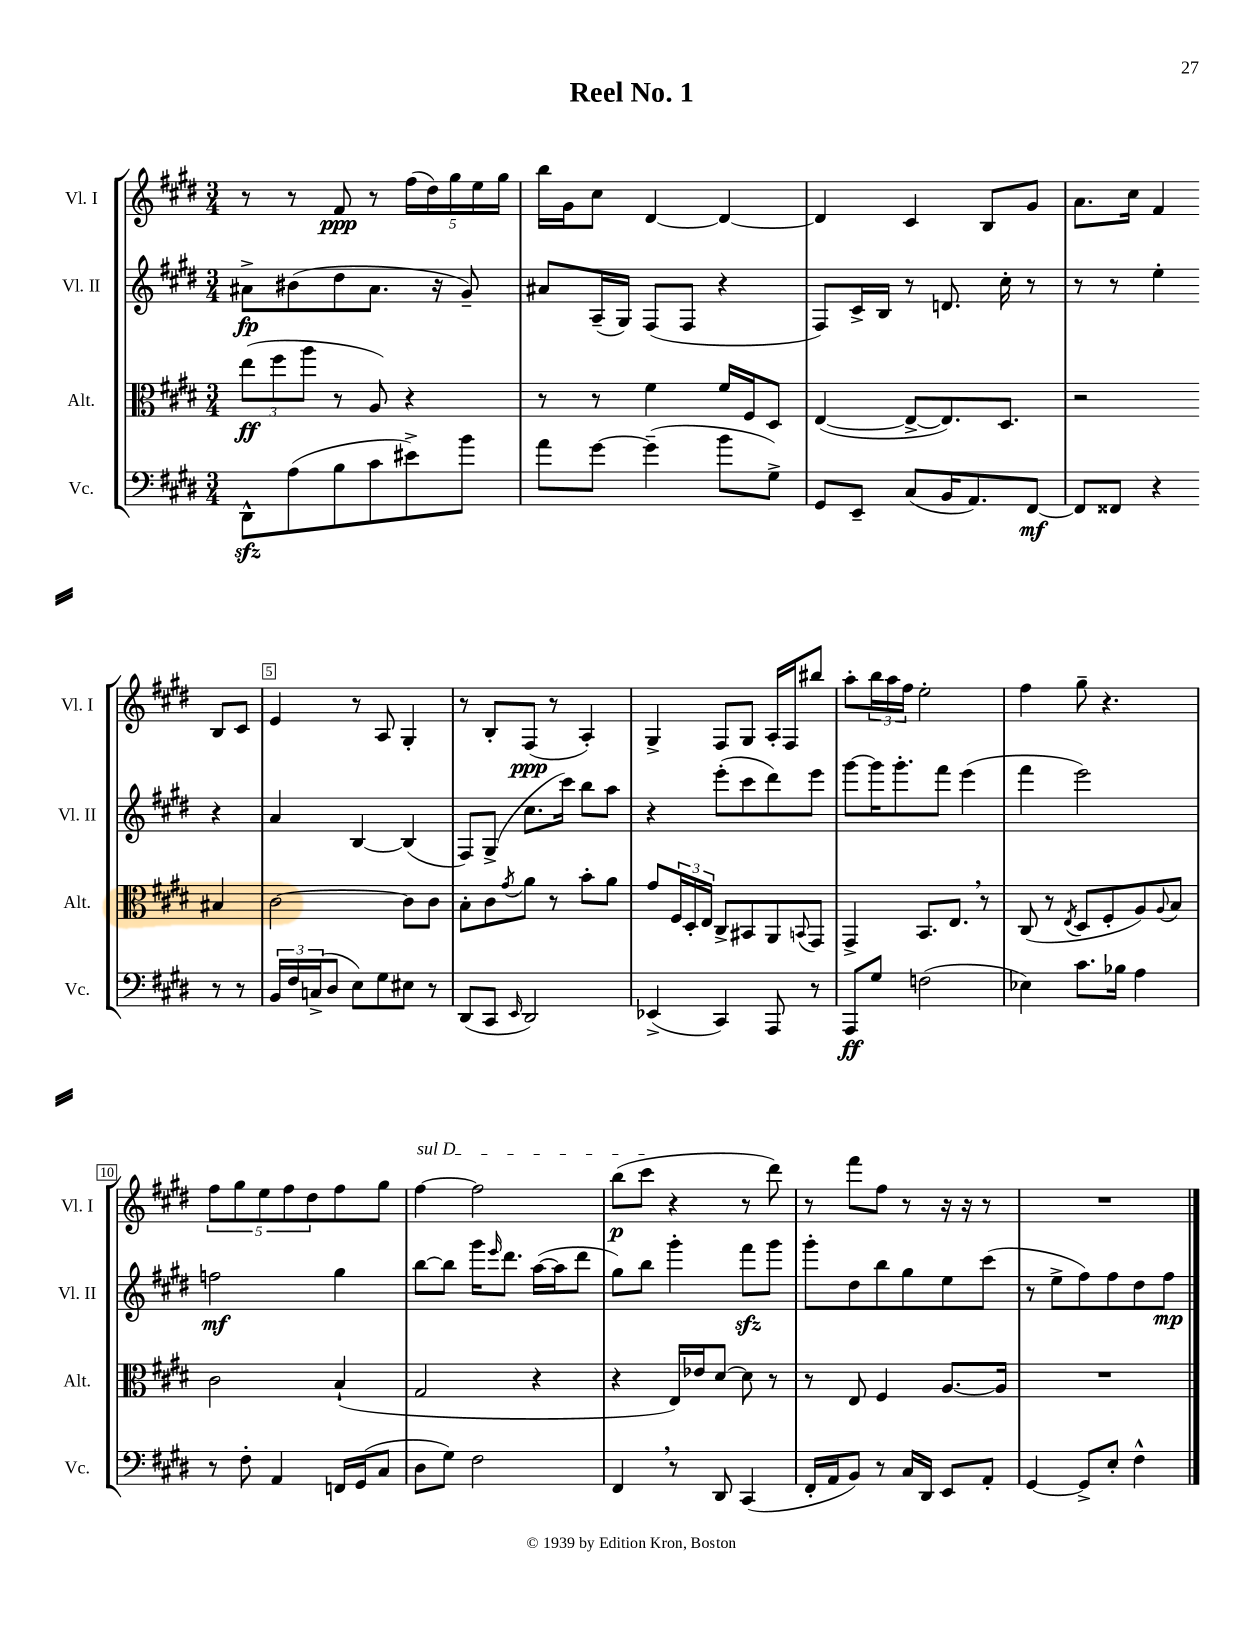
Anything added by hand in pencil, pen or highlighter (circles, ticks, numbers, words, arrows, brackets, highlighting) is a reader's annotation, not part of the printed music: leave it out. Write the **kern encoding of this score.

**kern	**kern	**kern	**kern
*staff4	*staff3	*staff2	*staff1
*clefF4	*clefC3	*clefG2	*clefG2
*k[f#c#g#d#]	*k[f#c#g#d#]	*k[f#c#g#d#]	*k[f#c#g#d#]
*M3/4	*M3/4	*M3/4	*M3/4
8DD#^^	(12ee	8a#^	8r
.	12ff#	.	.
(8A	.	(8b#	8r
.	12aa	.	.
8B	8r	8dd#	8f#
8c#	8A)	8.a#	8r
8e#^)	4r	.	(20ff#
.	.	.	20dd#)
.	.	16r	.
.	.	.	20gg#
8b	.	8g#~)	.
.	.	.	20ee
.	.	.	20gg#
=	=	=	=
8a	8r	8a#	16bb
.	.	.	16g#
[8g#	8r	(16A~	8cc#
.	.	16G#)	.
(4g#~]	4f#	(8F#	[4d#
.	.	8F#	.
8b	16f#	4r	4d#_
.	16F#	.	.
8G#^)	8D#	.	.
=	=	=	=
8GG#	([4E	8F#)	4d#]
8EE~	.	16c#^	.
.	.	16B	.
(8C#	8E^_	8r	4c#
16BB	8.E])	8.d	.
8.AA)	.	.	.
.	.	.	8B
.	8.D#	16cc#'	.
[8FF#	.	8r	8g#
=	=	=	=
8FF#]	2r	8r	8.a
8FF##	.	8r	.
.	.	.	16cc#
4r	.	4ee'	4f#
8r	4B#	4r	8B
8r	.	.	8c#
=	=	=	=
24BB	[2c#	4a	4e
24F#	.	.	.
(24C^	.	.	.
8D#	.	.	.
8E)	.	[4B	8r
8G#	.	.	8A
8E#	8c#]	(4B]	4G#'
8r	8c#	.	.
=	=	=	=
(8DD#	8B'	8F#)	8r
8CC#	8c#	(8G#^	8B'
16qqEE	8qg#	.	.
2DD#)	8a	8.cc#	(8F#
.	8r	.	8r
.	.	16ccc#)	.
.	8b'	8bb	4A')
.	8a	8aa	.
=	=	=	=
(4EE-^	8g#	4r	4G#^
.	24F#	.	.
.	24D#'	.	.
.	24E	.	.
4CC#)	8C#^	(8eee'	8F#
.	8BB#	8ccc#	8G#
8AAA	8AA	8ddd#)	16A'
.	.	.	16F#
.	8qqBB	.	.
8r	8GG#	8eee	8bb#
=	=	=	=
8AAA	4GG#^	[8ggg#	8aa'
8G#	.	16ggg#]	24bb
.	.	.	24aa
.	.	8.ggg#'	.
.	.	.	24ff#
(2F	8.BB	.	2ee'
.	.	8fff#	.
.	8.E	.	.
.	.	(4eee	.
.	8r	.	.
=	=	=	=
4E-)	(8C#	4fff#	4ff#
.	8r	.	.
.	8qE	.	.
8.c#	8D#	2eee)	8gg#~
.	8F#'	.	4.r
16B-	.	.	.
4A	8A)	.	.
.	8qqA	.	.
.	8B	.	.
=	=	=	=
8r	2c#	2ff	10ff#
.	.	.	10gg#
8F#'	.	.	.
.	.	.	10ee
4AA	.	.	.
.	.	.	10ff#
.	.	.	10dd#
16FF	(4B`	4gg#	8ff#
(16GG#	.	.	.
8C#	.	.	8gg#
=	=	=	=
8D#	2G#	[8bb	[4ff#
8G#)	.	8bb]	.
2F#	.	16ggg#	2ff#]
.	.	16qqeee	.
.	.	8.ddd#	.
.	4r	([16aa	.
.	.	16aa]	.
.	.	8ddd#	.
=	=	=	=
4FF#	4r	8gg#)	(8bb
.	.	8bb	8ccc#
8r	16E)	4ggg#'	4r
.	16e-	.	.
8DD#	[8d#	.	.
(4CC#	8d#]	8fff#	8r
.	8r	8ggg#	8ddd#)
=	=	=	=
16FF#'	8r	8ggg#'	8r
16AA	.	.	.
8BB)	8E	8dd#	8fff#
8r	4F#	8bb	8ff#
16C#	.	8gg#	8r
16DD#	.	.	.
8EE	[8.A	8ee	16r
.	.	.	16r
8AA'	.	(8ccc#	8r
.	16A]	.	.
=	=	=	=
[4GG#	2.r	8r	2.r
.	.	8ee^	.
8GG#^]	.	8ff#)	.
8E'	.	8ff#	.
4F#^^	.	8dd#	.
.	.	8ff#	.
==	==	==	==
*-	*-	*-	*-
